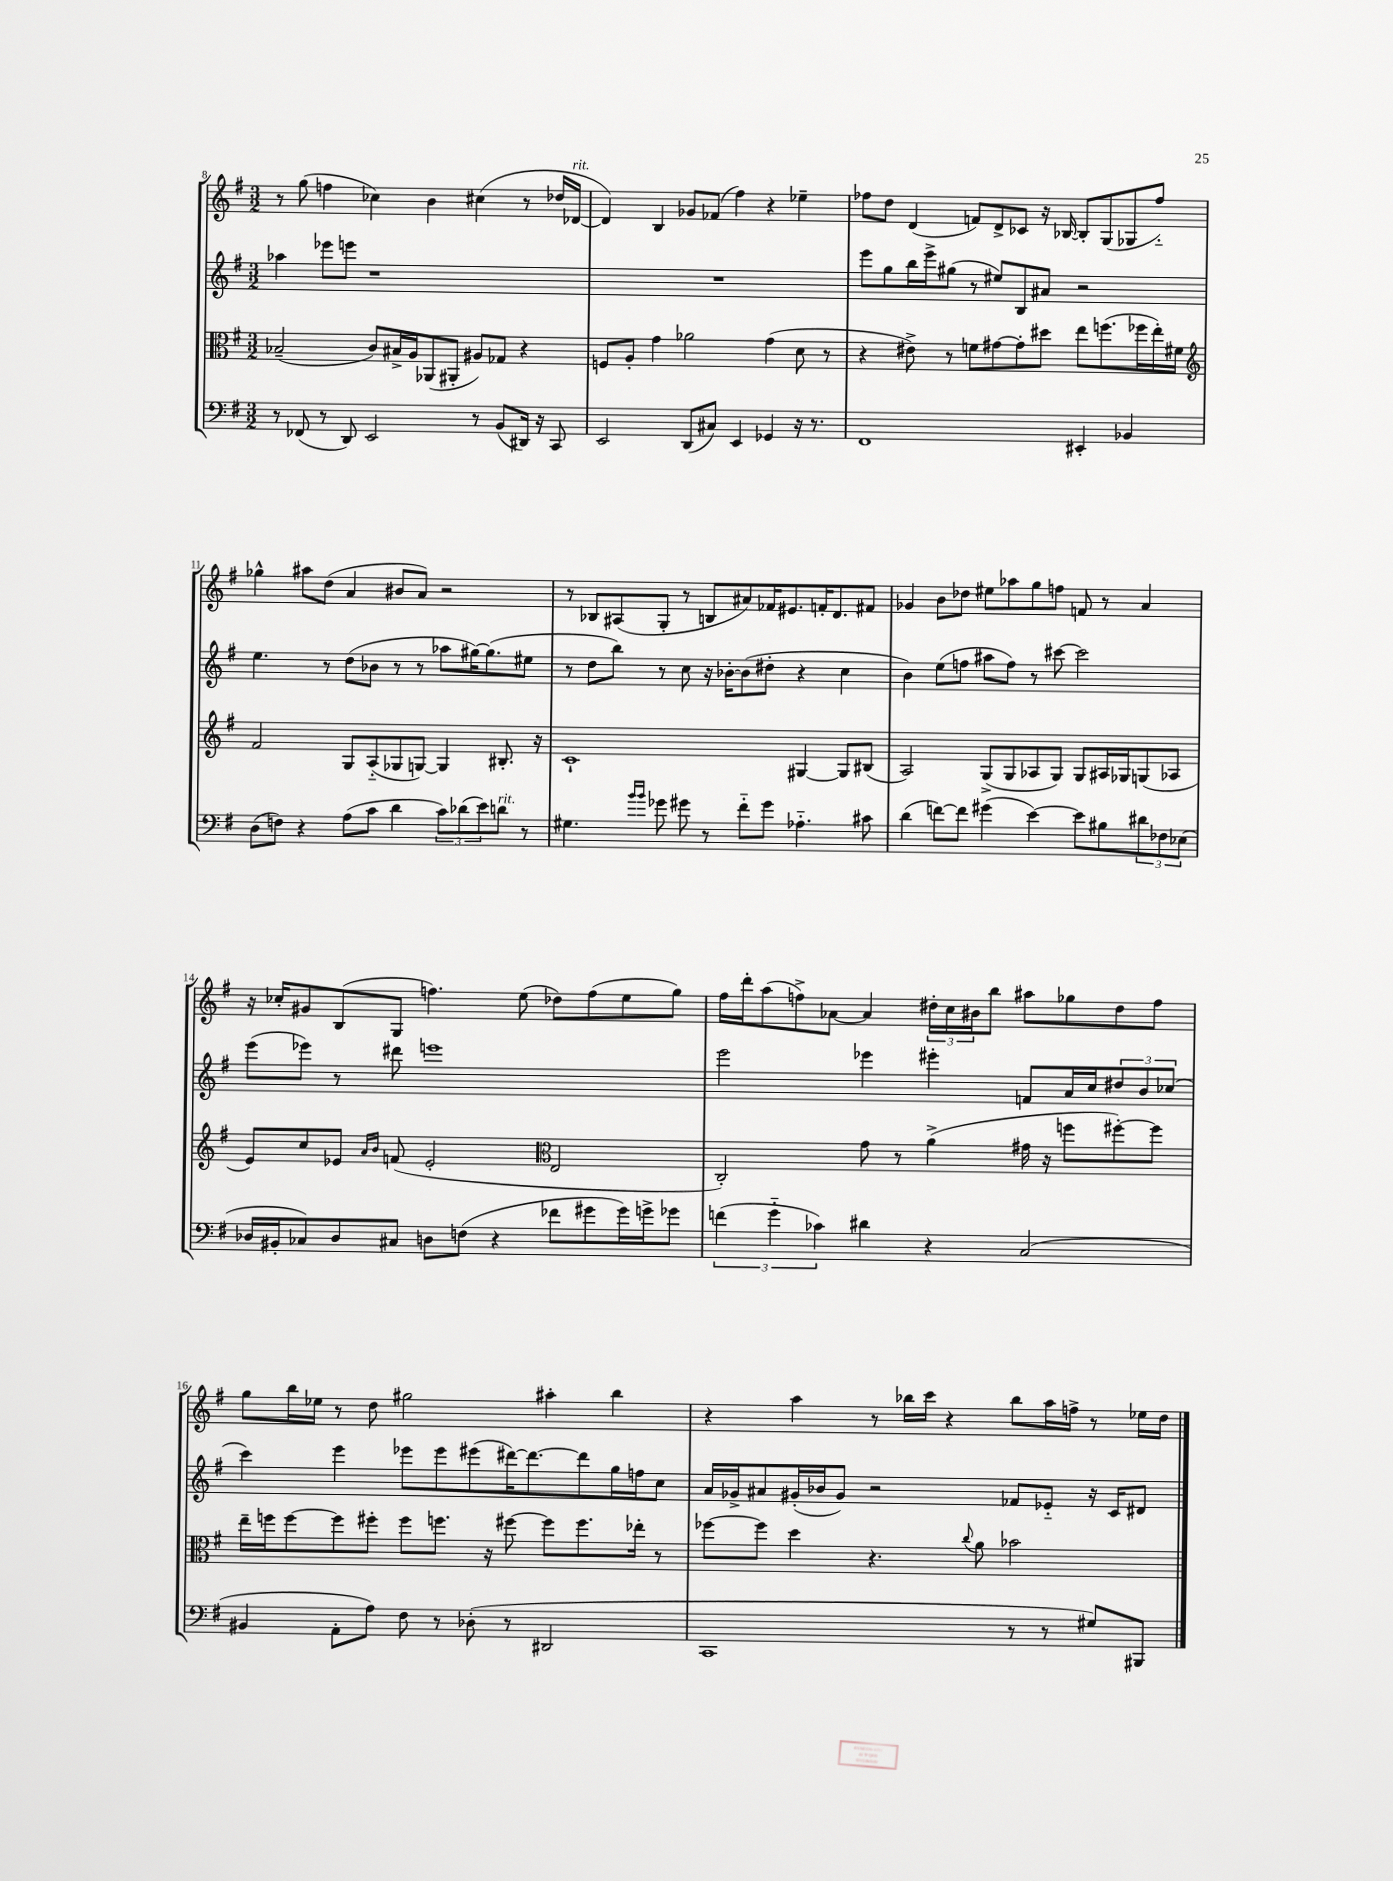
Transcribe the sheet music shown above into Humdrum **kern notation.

**kern	**kern	**kern	**kern
*staff4	*staff3	*staff2	*staff1
*clefF4	*clefC3	*clefG2	*clefG2
*k[f#]	*k[f#]	*k[f#]	*k[f#]
*M3/2	*M3/2	*M3/2	*M3/2
8r	(2B-~	4aa-	8r
(8FF-	.	.	(8gg
8r	.	8eee-	4ff
8DD)	.	8eee	.
2EE	8c)	1r	4cc-)
.	16B#^	.	.
.	16A	.	.
.	(8AA-	.	4b
.	8AA#'	.	.
8r	8A#)	.	(4cc#
(8BB	8G-	.	.
16DD#)	4r	.	8r
16r	.	.	.
8CC	.	.	16dd-
.	.	.	[16d-
=	=	=	=
2EE	8F	1.r	4d-])
.	8A'	.	.
.	4g	.	4B
(8DD	2a-	.	8g-
8C#)	.	.	(8f-
4EE	.	.	4ff#)
4GG-	(4g	.	4r
16r	8d	.	4ee-~
8.r	.	.	.
.	8r	.	.
=	=	=	=
1FF#	4r	8eee	8ff-
.	.	8gg	8dd
.	8e#^)	16bb	(4d
.	.	16eee^	.
.	8r	(8gg#	.
.	8f	8r	8f)
.	[8g#	8ee#)	8d^
.	8g#']	8B	8c-
.	8dd#	8a#	16r
.	.	.	[16B-
4EE#'	8ee	2r	8B-']
.	(8.ff	.	(8G
4BB-	.	.	8G-
.	16ff-	.	.
.	16ee')	.	8ff-'~)
.	16f#	.	.
=	=	=	=
*	*clefG2	*	*
(8D	2f#	4.ee	4gg-^^
8F)	.	.	.
4r	.	.	8aa#
.	.	8r	(8dd
(8A	8G	(8dd	4a
8c	(8A'~	8b-	.
4d	8G-	8r	8b#
.	[8G)	8r	8a)
12c)	4G]	8aa-	2r
(12d-	.	.	.
.	.	[16gg#)	.
12e)	.	.	.
.	.	(8.gg#]	.
8d	8.B#'	.	.
8r	.	8ee#	.
.	16r	.	.
=	=	=	=
4.G#	1c`	8r	8r
.	.	8dd	8B-
.	.	8bb)	(8A#
16qqb	.	.	.
16qqb	.	.	.
8g-	.	8r	8G'
8g#	.	8cc	8r
8r	.	16r	8B
.	.	[16b-'	.
8f#'~	.	(8b-]	8a#)
8g#	.	8dd#'	16f-
.	.	.	8.e#
4.A-'~	[4G#	4r	.
.	.	.	16f'
.	.	.	8.d
.	8G#]	4cc	.
8c#	(8B#	.	8f#
=	=	=	=
(4d	2A)	4b)	4g-
[8f)	.	(8ee	8b
8f]	.	8ff	8dd-
(4g#	(8G^	8aa#	8ee#
.	8G	8ff)	8aa-
[4e)	8A-	8r	8gg
.	8G)	[8ccc#	8ff
8e]	8G	2ccc#]	8f
8B#	16A#	.	8r
.	16G-	.	.
12d#	(8G	.	4a
12F-	.	.	.
.	8A-	.	.
(12E-	.	.	.
=	=	=	=
16D-	8e)	(8eee	16r
16BB#'	.	.	16cc-'
8C-)	8cc	8eee-)	8g#
8D-	8e-	8r	(8B
.	16qqa	.	.
.	16qqb	.	.
8C#	(8f	8ddd#	8G
8D	2e-'	1eee	4.ff)
(8F	.	.	.
4r	.	.	.
.	.	.	(8ee
*	*clefC3	*	*
8f-	2E	.	8dd-)
8g#	.	.	(8ff
16g#)	.	.	8ee
16g^	.	.	.
8g-	.	.	8gg)
=	=	=	=
(6f	2C')	2eee	16ff#
.	.	.	16ddd'
.	.	.	(8aa
6g'~	.	.	.
.	.	.	8ff^)
6c-)	.	.	.
.	.	.	[8a-
4d#	8g	4eee-	4a-]
.	8r	.	.
4r	(4a^	4eee#'	24dd#'
.	.	.	24cc
.	.	.	24b#
.	.	.	8bb
(2C	16g#	8f	8aa#
.	16r	.	.
.	8ff	16a	8gg-
.	.	16cc	.
.	[8ff#')	12dd#	8dd#
.	.	12b	.
.	8ff#]	.	8ff
.	.	(12cc-	.
=	=	=	=
4BB#	16ee~	4ccc)	8gg
.	16ff	.	.
.	[8ff	.	16bb
.	.	.	16ee-
8AA'	8ff]	4eee	8r
8A)	8ff#'	.	8dd
8F#	8ff#	8eee-	2gg#
8r	8.ff	8eee-	.
(8D-'	.	(8eee#	.
.	16r	.	.
8r	[8ff#	[16ddd#)	.
.	.	8.ddd#_	.
2DD#	8ff#]	.	4aa#'
.	8.ff#	8ddd#]	.
.	.	16gg	4bb
.	16ee-'	16ff	.
.	8r	8cc	.
=	=	=	=
1CC	[8ff-	16a	4r
.	.	16g-^	.
.	8ff-]	8a#	.
.	4dd	(16g#'	4aa
.	.	16b-	.
.	.	8g#)	.
.	4.r	2r	8r
.	.	.	16bb-
.	.	.	16ccc
.	.	.	4r
.	8qqcc	.	.
.	8a	.	.
8r	2b-	8f-	8bb-
8r	.	8e-'~	16aa
.	.	.	16ff^
8G#)	.	16r	8r
.	.	16c	.
8BBB#	.	8d#	16ee-
.	.	.	16dd
==	==	==	==
*-	*-	*-	*-
